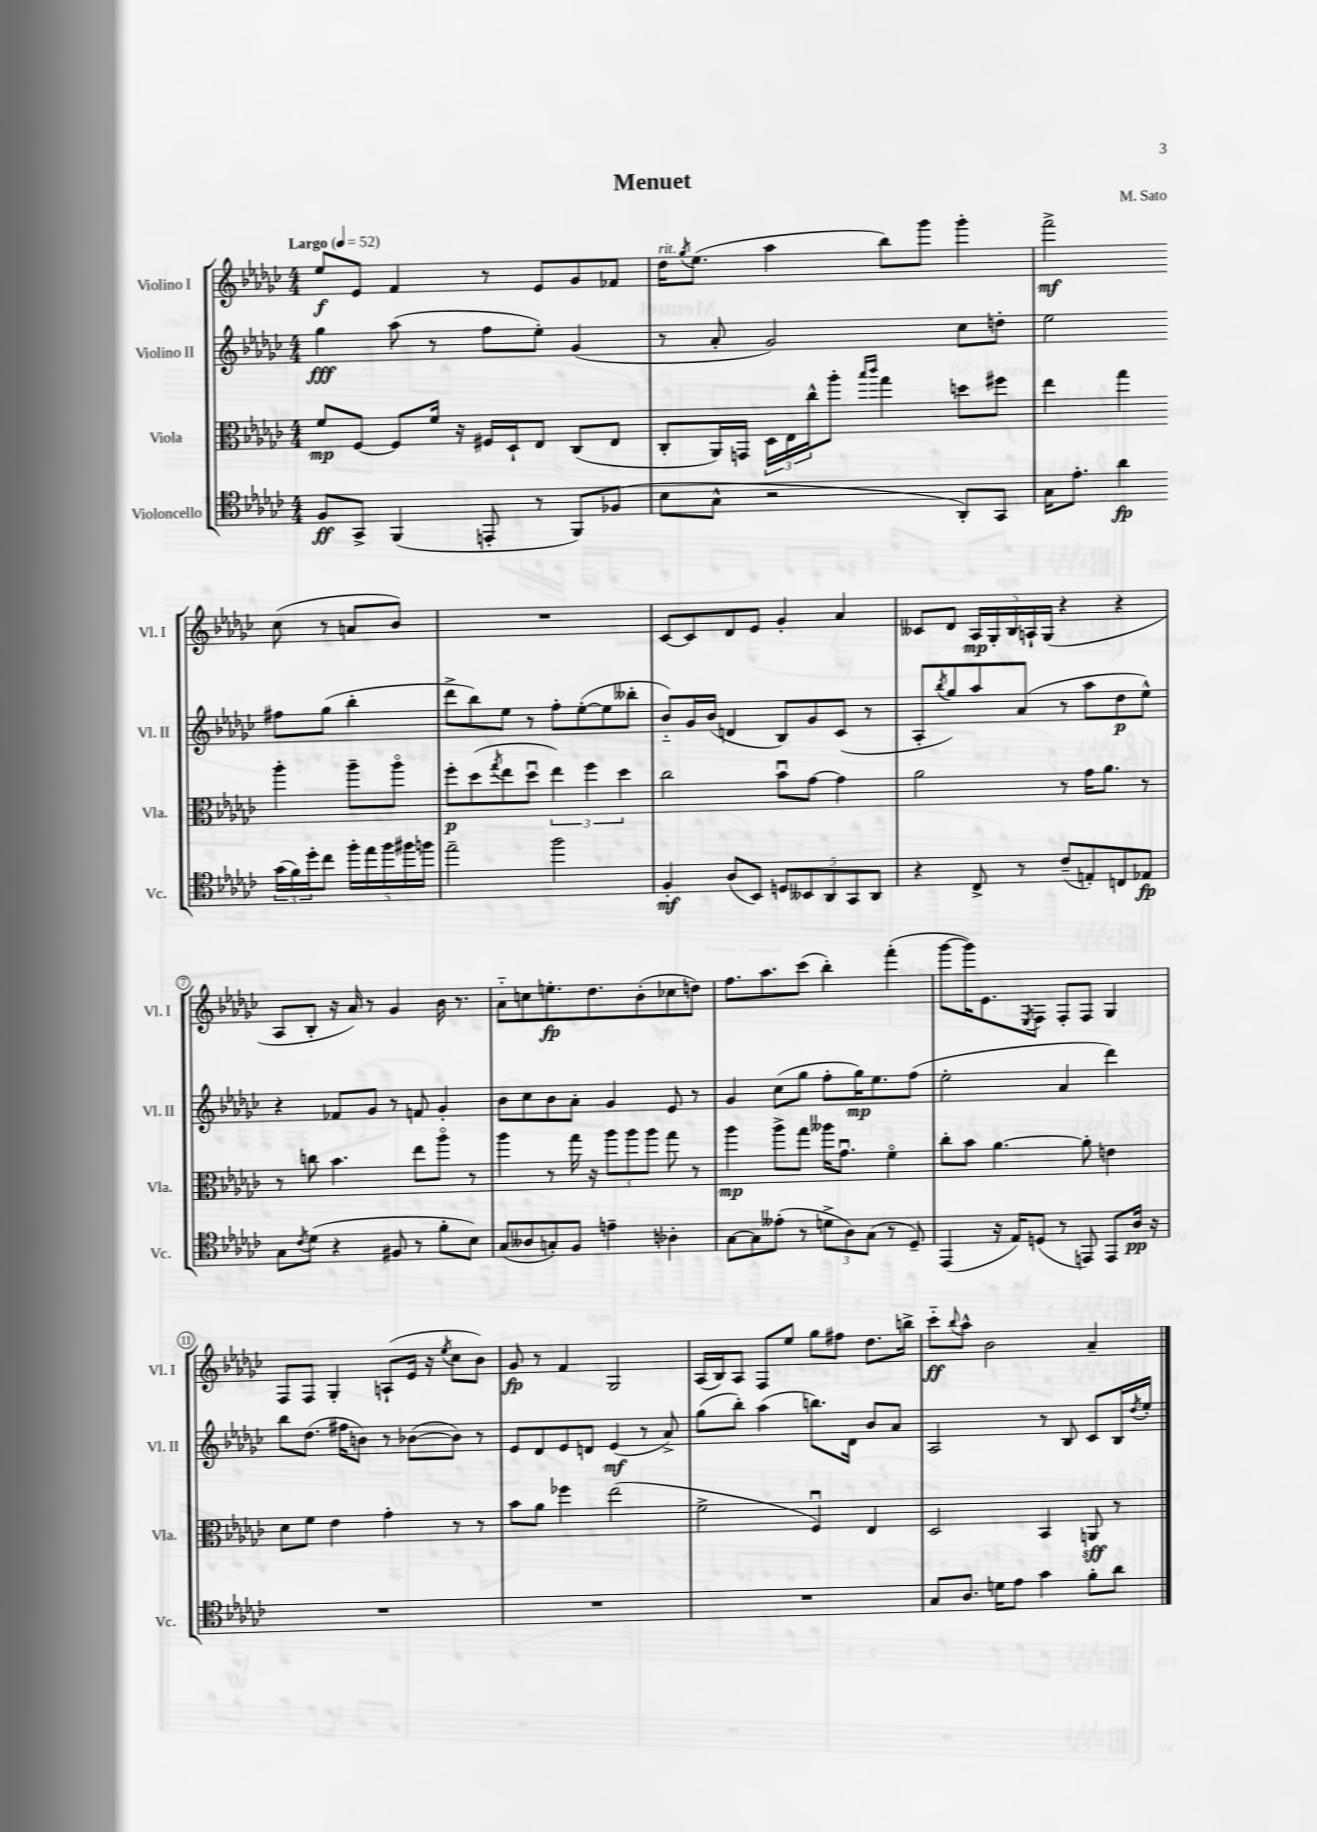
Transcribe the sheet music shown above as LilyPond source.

\header { title = "Menuet" composer = "M. Sato" }
<<
\new StaffGroup <<
\new Staff = "s0" \with { instrumentName = "Violino I" shortInstrumentName = "Vl. I" } {
    \clef treble \key ges \major \numericTimeSignature \time 4/4 \tempo "Largo" 4 = 52
    ees''8\f ees'8 f'4 r8 ees'8 ges'8 fes'8 |
    des''16^\markup { \italic "rit." } \acciaccatura { ges''8 } ees''8.( aes''4 bes''8) ges'''8 ges'''4-. |
    f'''2->\mf ces''8( r8 a'8 bes'8) |
    R1 |
    ces'8~ ces'8 des'8 ees'8 ges'4-. aes'4 |
    ceses'8 des'8 \tuplet 5/4 { aes16\mp ges16-. bes16 a16-! ges16( } r4 r4 |
    aes8 bes8-. r16 aes'16) r8 ges'4 bes'16 r8. |
    aes'8-_ c''8 e''8.-.\fp des''8. bes'8-.( ces''8 d''8) |
    f''8. aes''8. ces'''8( bes''4-.) f'''4-.( |
    ges'''8~ ges'''16) ees'8. \acciaccatura { ees8 } f8 f8-. f8 ges4 |
    f8 f8 ges4-. a8-!( ees'16 r16 \acciaccatura { ees''8 } ces''8 bes'8) |
    ges'8\fp r8 f'4 ges2 |
    aes16( bes16) aes8 f8 ees''8 ges''8 fis''8 des''8. b''16-> |
    ces'''8-_\ff \appoggiatura { bes''8 } aes''8-^ bes'2 aes'4-- \bar "|." |
}
\new Staff = "s1" \with { instrumentName = "Violino II" shortInstrumentName = "Vl. II" } {
    \clef treble \key ges \major \numericTimeSignature \time 4/4
    ges''4\fff aes''8( r8 f''8 ees''8-.) ges'4( |
    r8 aes'8-. ges'2) ces''8 d''8-. |
    ees''2 fis''8 ges''8( bes''4-. |
    des'''8-> bes''8) ees''8 r8 f''8-. ees''8~-.( ees''8 beses''8-. |
    bes'8-_) ges'16 bes'16( d'4 bes8) ges'8 ces'8( r8 |
    aes8-. \acciaccatura { bes''8 } ges''8) aes''8 aes'8( r8 aes''8 des''8\p ees''8-^) |
    r4 fes'8 ges'8 r8 f'8 ges'4-. |
    bes'8 ces''8 bes'8 aes'8-. ges'4 ees'8 r8 |
    ges'4 ces''8( ges''8 f''8-. ges''16\mp) ees''8. f''8( |
    ees''2-. aes'4 des'''4) |
    bes''8 des''8.( fis''16 b'8) r8 bes'8~( bes'8) r8 |
    ees'8 des'8 ees'8 d'8 ees'4\mf( r8 aes'8->) |
    ges''8( bes''8-.) aes''4( b''8.) des'16 bes'8 aes'8 |
    aes2 r8 bes8 ces'8 bes16 \acciaccatura { des''8 } ees''16-. \bar "|." |
}
\new Staff = "s2" \with { instrumentName = "Viola" shortInstrumentName = "Vla." } {
    \clef alto \key ges \major \numericTimeSignature \time 4/4
    f'8\mp f8~ f8 f'16 r16 fis16 des16-! ees8 ces8( ees8 |
    ces8-. aes,16) g,16 \tuplet 3/2 { des16 ees16 ces''16-^ } aes''8-. \grace { bes''16 ces'''16 } ges''4 d''8 fis''8 |
    ees''4 ges''4 aes''4-. aes''8-- aes''8\flageolet |
    f''8-.\p des''8( \acciaccatura { ges''8 } ees''8 des''8\downbow \tuplet 3/2 { ees''4) f''4 des''4 } |
    ces''2 bes'8\downbow ges'8~ ges'4 |
    aes'2 r8 ges'16 aes'8. r8 |
    r8 c''8 bes'4. ees''8 aes''8\flageolet r8 |
    aes''4 r8 ges''16 r16 \tuplet 3/2 { aes''8 aes''8 aes''8 } ges''8 r8 |
    aes''4\mp aes''8-> ges''8 aeses''16 ges'8.\downbow f'4\flageolet |
    ces''8-. bes'8 aes'4.~ aes'8-. e'4 |
    des'8 f'8 ees'4 ges'4-. r8 r8 |
    bes'8 aes'8 fes''4 ees''2( |
    f'2-> f4\downbow) ees4 |
    des2 bes,4 a,8\sff r8 \bar "|." |
}
\new Staff = "s3" \with { instrumentName = "Violoncello" shortInstrumentName = "Vc." } {
    \clef tenor \key ges \major \numericTimeSignature \time 4/4
    f8\ff ges,8-> f,4( e,8-. r8 f,8) fes8( |
    bes8 ges8-^ r2 aes,8-.) ges,8 |
    ges16 ees'8.-. aes'4\fp \tuplet 3/2 { ges'16( f'16) des''16-. } ces''8 \tuplet 5/4 { f''16-. ees''16 f''16 fis''16 f''16 } |
    ees''2-- f''2 |
    f4-.\mf aes8( bes,8) \tuplet 5/4 { d8 beses,8 aes,8 ges,8 aes,8 } |
    r4 ces8-> r8 ces'8--( e8-.) c8 ees8\fp |
    ges8 \acciaccatura { ces'8 } des'8( r4 fis8 r8 f'8-. bes8) |
    ges8( aeses8 g8-.) f8 e'4-- aes4-. |
    ges8~ ges8 eeses'8-.( r8 \tuplet 3/2 { d'8-> aes8) ges8( } r8 des8--) |
    ees,4( r16 ees16) d8( r8 e,8) e,8 aes16\pp r16 |
    R1 |
    R1 |
    R1 |
    ges8 aes8. d'16 ees'8 ges'4 f'8-. aes'8 \bar "|." |
}
>>
>>
\layout { \context { \Score \override BarNumber.stencil = #(make-stencil-circler 0.1 0.3 ly:text-interface::print) } }
